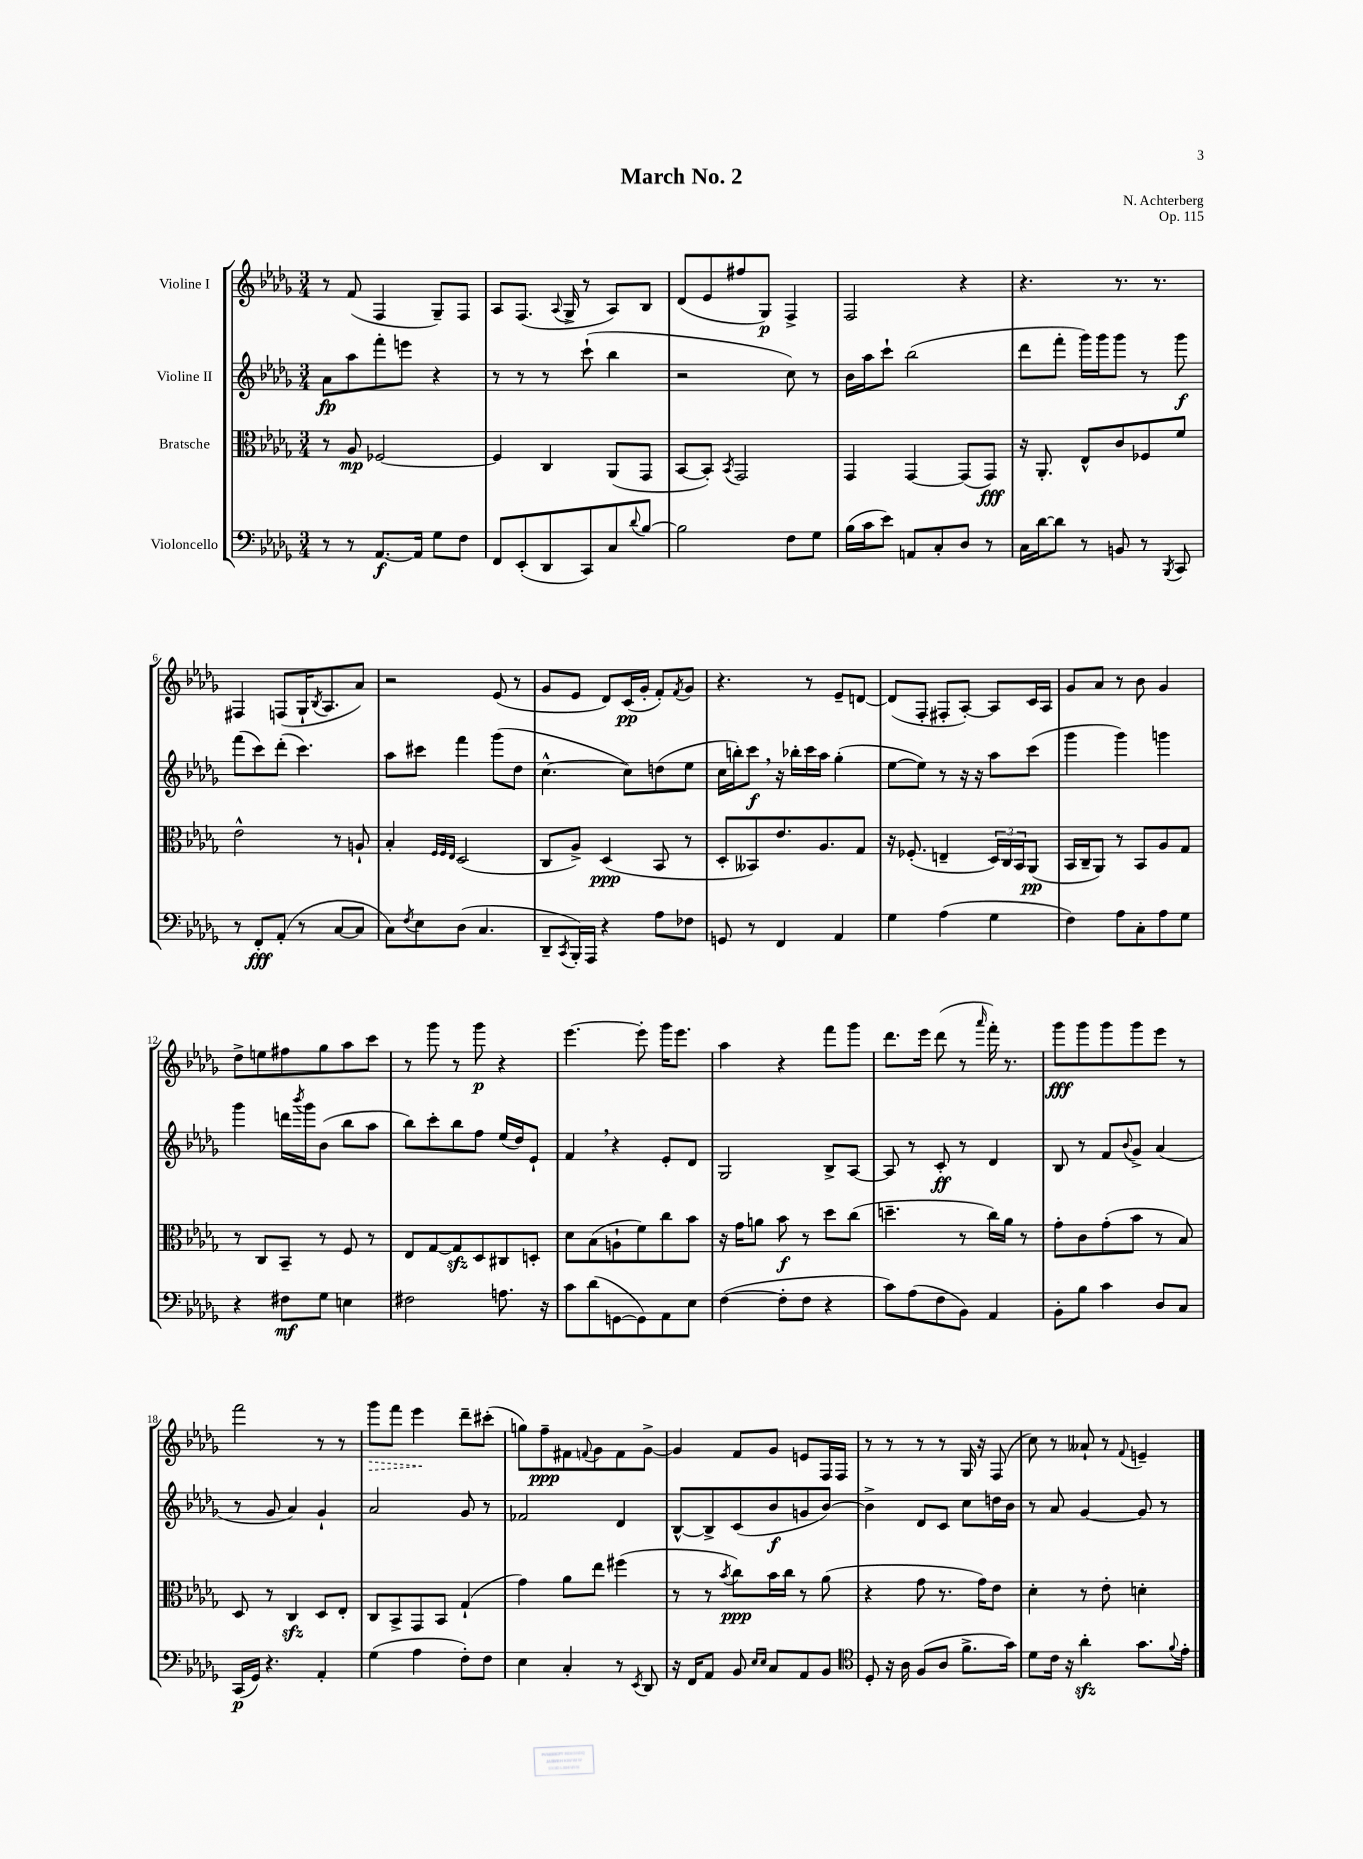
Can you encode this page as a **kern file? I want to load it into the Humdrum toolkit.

**kern	**kern	**kern	**kern
*staff4	*staff3	*staff2	*staff1
*clefF4	*clefC3	*clefG2	*clefG2
*k[b-e-a-d-g-]	*k[b-e-a-d-g-]	*k[b-e-a-d-g-]	*k[b-e-a-d-g-]
*M3/4	*M3/4	*M3/4	*M3/4
8r	8r	8a-	8r
8r	8A-	8aa-	(8f
[8.AA-	[2F-	8fff'	4F
.	.	8eee	.
16AA-]	.	.	.
8G-	.	4r	8G-~)
8F	.	.	8F
=	=	=	=
8FF	4F-]	8r	8A-
(8EE-'	.	8r	(8.F
8DD-	4C	8r	.
.	.	.	8qqA-
.	.	.	16G-^
8CC)	.	(8ccc`	8r
8C	(8AA-	4bb-	8A-)
8qqd-	.	.	.
[8B-	8GG-	.	8B-
=	=	=	=
2B-]	[8BB-	2r	(8d-
.	8BB-'])	.	8e-
.	8qBB-	.	.
.	2GG-	.	8ff#
.	.	.	8G-)
8F	.	8cc)	4F^
8G-	.	8r	.
=	=	=	=
(16B-	4GG-	16b-	2F
16c	.	16aa-	.
8e-)	.	8ccc`	.
8AA	[4GG-	(2bb-	.
8C'	.	.	.
8D-	(8GG-]	.	4r
8r	8GG-)	.	.
=	=	=	=
16C	16r	8ddd-	4.r
[16d-	8.AA-'	.	.
8d-]	.	8fff'	.
8r	8E-^^	16ggg-)	.
.	.	16ggg-	.
8BB	8c	8ggg-	8.r
8r	8F-	8r	.
.	.	.	8.r
8qBBB-	.	.	.
8CC	8f	8ggg-	.
=	=	=	=
8r	2e-^^	(8fff	4F#
8FF'	.	8ccc)	.
(8AA-'	.	(8ddd-'	(8F
8r	.	4.ccc)	16G-`
.	.	.	8qB-
.	.	.	8.A-
[8C	8r	.	.
8C]	8A`	.	8a-)
=	=	=	=
8C)	4B-'	8aa-	2r
8qF	.	.	.
8E-	.	8ccc#	.
.	32qqF	.	.
.	32qqF	.	.
.	32qqE-	.	.
(8D-	(2D-	4fff	.
4.C	.	.	.
.	.	(8ggg-	(8e-
.	.	8dd-	8r
=	=	=	=
8DD-~	8C	[4.cc^^	8g-
8qCC	.	.	.
16BBB-')	8A-^)	.	8e-
16AAA-	.	.	.
4r	(4D-	.	8d-)
.	.	8cc])	(16c
.	.	.	16g-'
8A-	8BB-	(8dd	8f')
.	.	.	8qf
8F-	8r	8ee-	8g-
=	=	=	=
8GG	8D-'	16cc	4.r
.	.	16bb')	.
8r	8BB--)	8ccc	.
4FF	8.e-	16r	.
.	.	16bb-'	.
.	.	16ccc	8r
.	8.A-	16aa-	.
4AA-	.	(4gg-'	8e-~
.	8G-	.	[8d
=	=	=	=
4G-	16r	[8ee-	(8d]
.	(8.F-'	.	.
.	.	8ee-])	8F'
(4A-	4E~	8r	8F#'
.	.	16r	[8A-')
.	.	16r	.
4G-	24D-)	8aa-	8A-]
.	24C	.	.
.	24BB-	.	.
.	(8AA-	(8ccc	16c
.	.	.	16A-
=	=	=	=
4F)	16BB-	4ggg-	8g-
.	16C~	.	.
.	8AA-)	.	8a-
8A-	8r	4ggg-)	8r
8C'	8BB-	.	8b-
8A-	8A-	4ggg	4g-
8G-	8G-	.	.
=	=	=	=
4r	8r	4ggg-	8dd-^
.	8C	.	8ee
8F#	8BB-~	16ddd	8ff#
.	.	8qbbb-	.
.	.	16ggg-	.
8G-	8r	(8b-	8gg-
4E	8F	8bb-	8aa-
.	8r	8aa-	8ccc
=	=	=	=
2F#	8E-	8bb-)	8r
.	[8G-	8ccc'	8ggg-
.	8G-]	8bb-	8r
.	8D-	8ff	8ggg-
8.A	8C#	(16ee-	4r
.	.	16dd-)	.
.	8D'	8e-`	.
16r	.	.	.
=	=	=	=
8c	8d-	4f	[4.eee-
(8d-	(8B-	.	.
[8GG	8A`	4r	.
8GG])	8f)	.	8eee-']
8AA-	8cc	8e-'	16ggg-
.	.	.	8.eee-
8E-	8b-	8d-	.
=	=	=	=
([4F	16r	2G-	4aa-
.	16g-	.	.
.	8a	.	.
8F']	8b-	.	4r
8F	8r	.	.
4r	8dd-	8B-^	8fff
.	(8cc	[8A-	8ggg-
=	=	=	=
8c)	4.dd~	8A-]	8.ddd-
(8A-	.	8r	.
.	.	.	16eee-
8F	.	8c'	(8ddd-
8BB-)	8r	8r	8r
.	.	.	16qqaaa-
4AA-	16cc)	4d-	16fff')
.	16a-	.	8.r
.	8r	.	.
=	=	=	=
8BB-'	8g-'	8B-	8ggg-
8B-	8c	8r	8ggg-
4c	(8g-'	8f	8ggg-
.	.	8qqb-	.
.	8b-	8g-^	8ggg-
8D-	8r	(4a-	8eee-
8C	8B-)	.	8r
=	=	=	=
(16CC	8D-	8r	2fff
16GG-)	.	.	.
4.r	8r	8g-	.
.	4C	4a-)	.
4AA-'	8D-	4g-`	8r
.	8E-'	.	8r
=	=	=	=
(4G-	8C	2a-	8ggg-
.	8BB-^	.	8fff
4A-	8GG-	.	4eee-
.	8BB-	.	.
8F')	(4G-`	8g-	8ddd-~
8F	.	8r	(8ccc#'
=	=	=	=
4E-	4g-)	2f-	8gg)
.	.	.	8ff~
4C'	8a-	.	8f#
.	.	.	8qqf
.	8ee-	.	8g-
8r	(4ff#	4d-	8f
8qEE-	.	.	.
8DD-	.	.	[8g-^
=	=	=	=
16r	8r	[8B-^^	4g-]
16FF	.	.	.
8AA-	8r	8B-^]	.
.	8qb-	.	.
8BB-	8cc)	(8c	8f
16qqE-	.	.	.
16qqE-	.	.	.
8C	16b-	8b-	8g-
.	16cc	.	.
8AA-	8r	8g	8e
8BB-	(8a-	[8b-)	16F
.	.	.	16F
=	=	=	=
*clefC4	*	*	*
8D-'	4r	4b-^]	8r
16r	.	.	8r
16A-	.	.	.
(8F	8g-	8d-	8r
8A-	8.r	8c	8r
8.f^	.	8cc	16G-
.	16g-)	.	16r
.	8e-	16dd	(8F
16g-)	.	16b-	.
=	=	=	=
8d-	4d-'	8r	8cc)
16c	.	8a-	8r
16r	.	.	.
4a-'	8r	[4g-	8a--`
.	8e-'	.	8r
.	.	.	8qqf
8.g-	4d'	8g-]	4e~
.	.	8r	.
8qqf	.	.	.
16e-'	.	.	.
==	==	==	==
*-	*-	*-	*-
